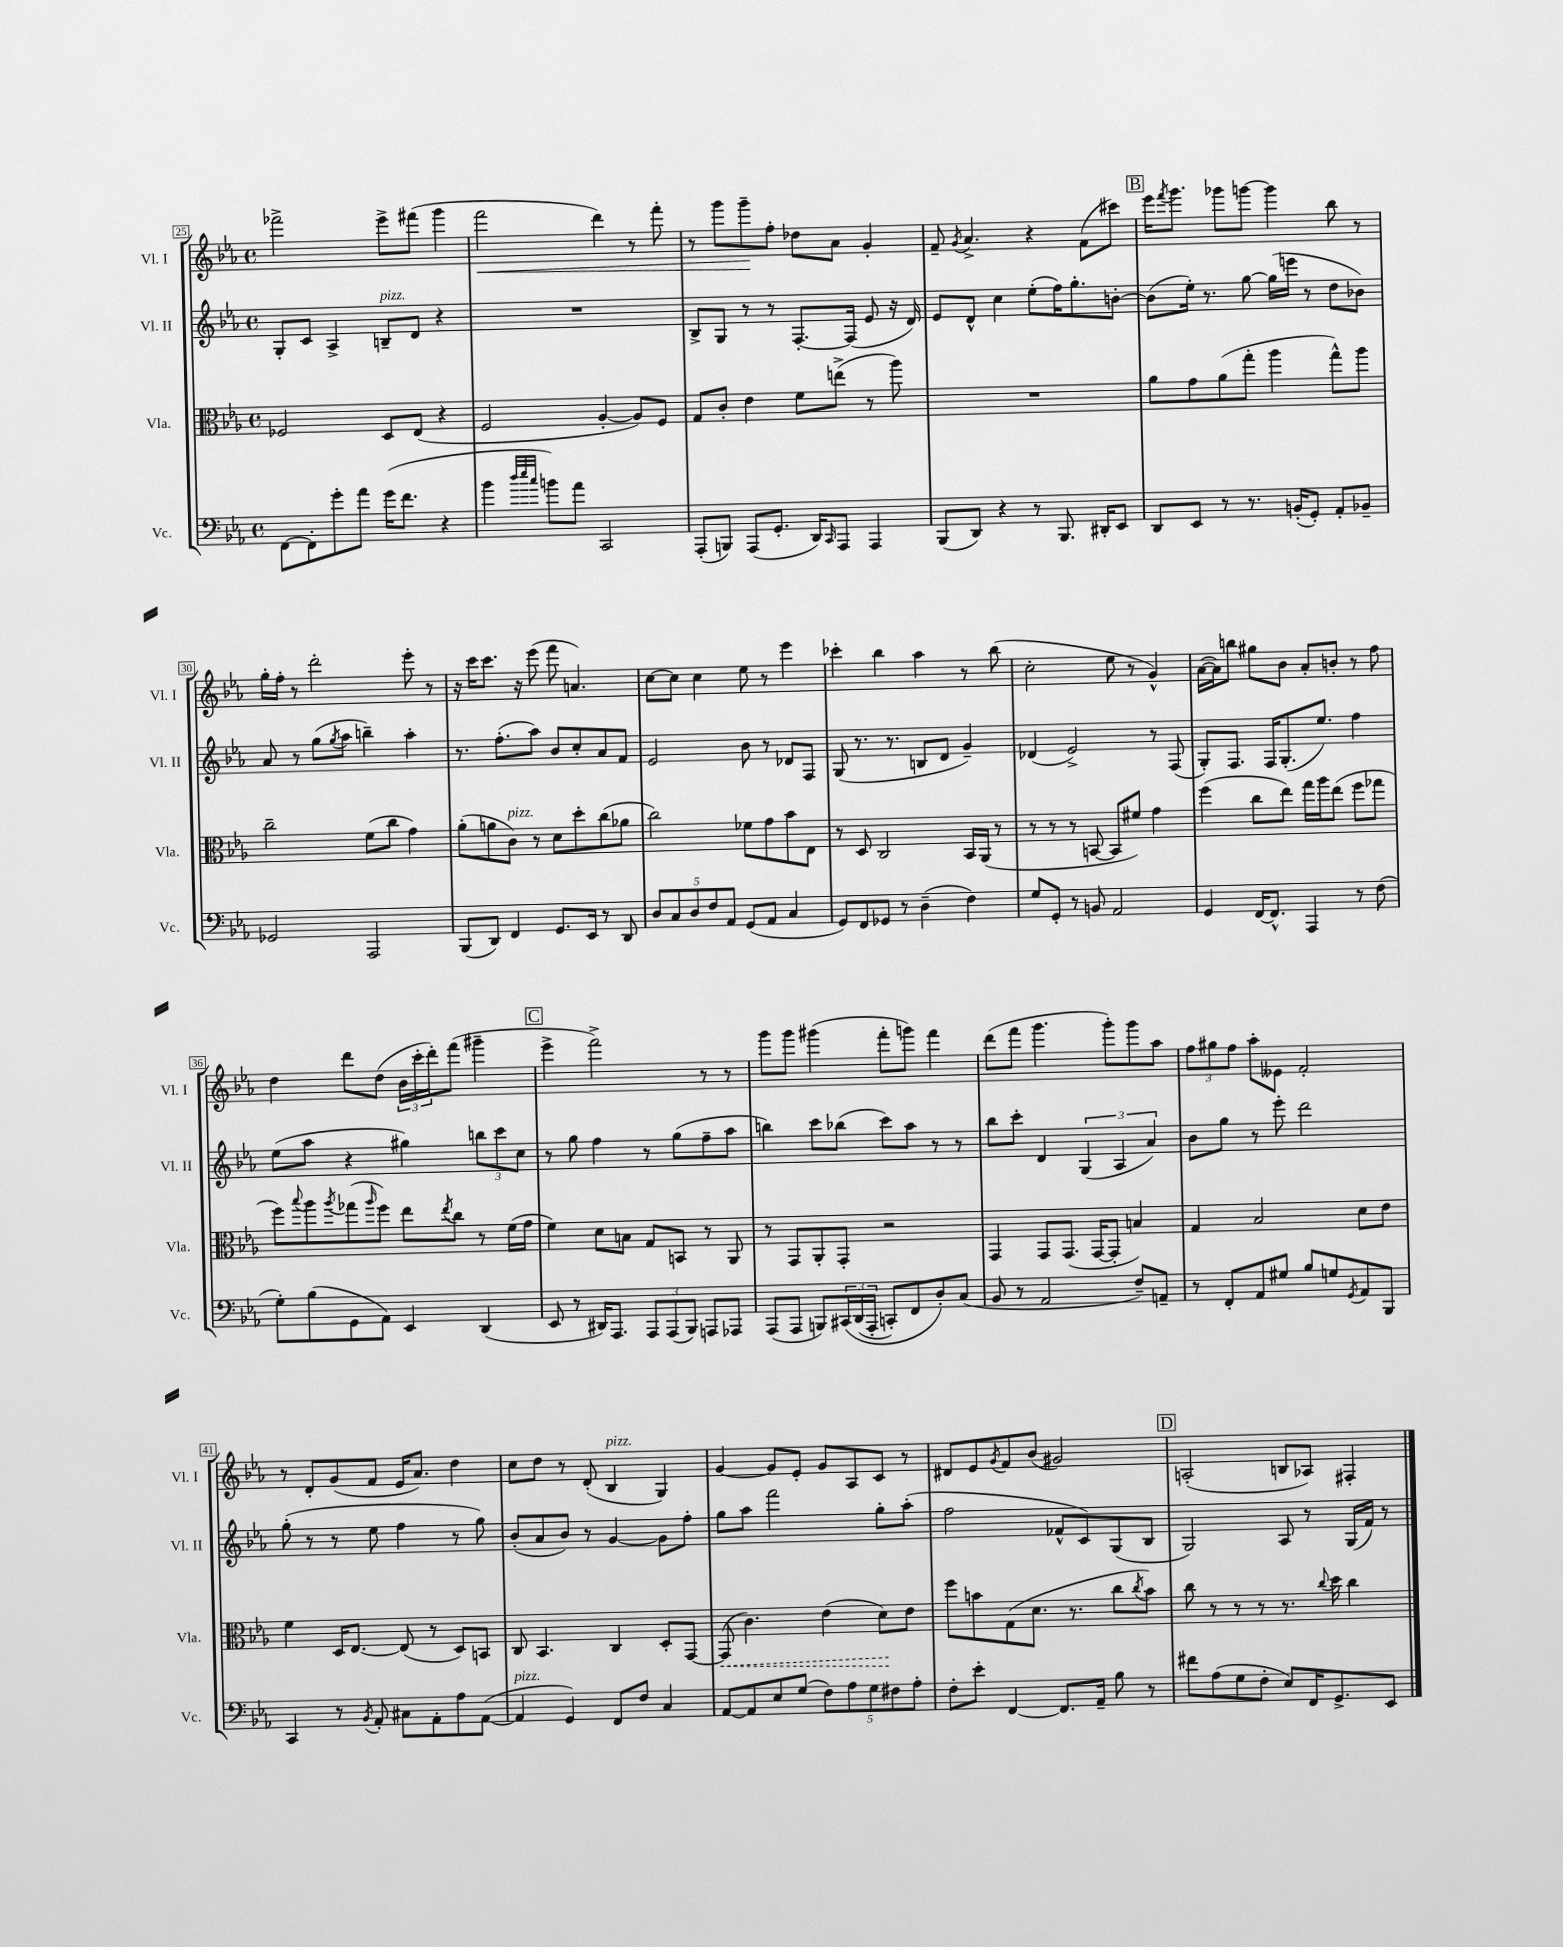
<<
\new StaffGroup <<
\new Staff = "s0" \with { instrumentName = "Vl. I" shortInstrumentName = "Vl. I" } {
    \clef treble \key ees \major \defaultTimeSignature \time 4/4
    fes'''2-> ees'''8-> fis'''8( g'''4 |
    f'''2\< d'''4) r8 f'''8-. |
    r8 g'''8 g'''8--\! f''8-. des''8 aes'8 g'4-. |
    f'8-- \acciaccatura { g'8 } aes'4.-> r4 f'8( cis'''8) |
    \mark \markup { \box "B" } ees'''16 \acciaccatura { f'''8 } g'''8. ges'''8 g'''8~ g'''4 bes''8 r8 |
    g''16-. f''16-. r8 d'''2-. ees'''8-. r8 |
    r16 c'''16 c'''8. r16 ees'''8( f'''8 a'4.) |
    c''8~ c''8 c''4 ees''8 r8 ees'''4 |
    ces'''4-. bes''4 aes''4 r8 bes''8( |
    c''2-. ees''8 r8 g'4-^) |
    aes'16~( aes'16) b''8 gis''8 bes'8 aes'8-. b'8-. r8 f''8 |
    d''4 d'''8 d''8( \tuplet 3/2 { bes'16 c'''16-. d'''16-.) } f'''8( gis'''4-- |
    \mark \markup { \box "C" } ees'''4-> f'''2->) r8 r8 |
    g'''8 g'''8 gis'''4( f'''8-. g'''8) f'''4 |
    d'''8( f'''8 g'''4. g'''8-.) g'''8 aes''8 |
    \tuplet 3/2 { f''8 gis''8 f''8 } aes''8-. eeses'8 f'2-. |
    r8 d'8-. g'8( f'8 ees'16 aes'8.) d''4 |
    c''8 d''8 r8 d'8-.( bes4^\markup { \italic "pizz." } g4) |
    g'4~ g'8 ees'8-. g'8 aes8 c'8 r8 |
    dis'8 ees'8 \acciaccatura { g'8 } f'8 bes'8( gis'2) |
    \mark \markup { \box "D" } a2-.( b8 aes8) fis4-. \bar "|." |
}
\new Staff = "s1" \with { instrumentName = "Vl. II" shortInstrumentName = "Vl. II" } {
    \clef treble \key ees \major \defaultTimeSignature \time 4/4
    g8-. c'8 aes4-> b8--^\markup { \italic "pizz." } d'8 r4 |
    R1 |
    bes8-> g8 r8 r8 f8.~-. f16( ees'8 r16 d'16) |
    ees'8 d'8-^ c''4 ees''8-.( f''16) g''8.-. b'8~-. |
    \mark \markup { \box "B" } b'8( ees''16-.) r8. g''8~ g''16( e'''16 r8 d''8 bes'8) |
    aes'8 r8 g''8( \acciaccatura { g''8 } aes''8 b''4--) aes''4-. |
    r8. f''8.-.( aes''8) bes'8 c''8-. aes'8 f'8 |
    ees'2 bes'8 r8 des'8 f8 |
    g8( r8. r8. b8 d'8 g'4--) |
    des'4( ees'2->) r8 f8( |
    g8-.) f8. f16 g8.-.( ees''8.) f''4 |
    ees''8( aes''8 r4 gis''4) \tuplet 3/2 { b''8 c'''8 c''8 } |
    \mark \markup { \box "C" } r8 g''8 f''4 r8 g''8( f''8-- aes''8 |
    b''4) c'''8 bes''8( c'''8) aes''8 r8 r8 |
    bes''8 c'''8-. d'4 \tuplet 3/2 { g4( aes4 aes'4) } |
    bes'8 g''8 r8 ees'''8-. d'''2 |
    g''8-.( r8 r8 ees''8 f''4 r8 g''8) |
    bes'8-.( aes'8 bes'8) r8 g'4~ g'8 f''8-. |
    g''8 aes''8 f'''2 g''8-. aes''8-.( |
    f''2 fes'8-^ c'8) g8( bes8 |
    \mark \markup { \box "D" } g2) aes8 r8 g16( f'16) r8 \bar "|." |
}
\new Staff = "s2" \with { instrumentName = "Vla." shortInstrumentName = "Vla." } {
    \clef alto \key ees \major \defaultTimeSignature \time 4/4
    fes2 d8 ees8( r4 |
    f2 aes4~-. aes8) f8 |
    g8 c'8-. ees'4 f'8 e''8->( r8 aes''8) |
    R1 |
    \mark \markup { \box "B" } aes'8 g'8 aes'8( g''8-. aes''4 g''8-^) aes''8 |
    c''2-- f'8( c''8 g'4) |
    aes'8-.( a'8 c'8^\markup { \italic "pizz." }) r8 d'8 d''8-. c''8( aes'8 |
    c''2) fes'8 g'8 bes'8 ees8 |
    r8 d8 c2 bes,16 aes,16( r8 |
    r8 r8 r8 b,8~ b,8 fis'8) g'4 |
    f''4( c''8 ees''8) g''16 aes''16 ees''8( f''8 ges''8 |
    f''8) \appoggiatura { bes''8 } aes''8 \acciaccatura { aes''8 } ges''8( \grace { aes''16 } f''8) ees''8 \acciaccatura { ees''8 } c''8 r8 f'16( g'16 |
    \mark \markup { \box "C" } f'4) d'8 b8 g8 b,8 r8 aes,8 |
    r8 g,8 aes,8-. g,8-. r2 |
    g,4 g,8 g,8.( g,16~ g,8-. b4) |
    g4 bes2 d'8 ees'8 |
    f'4 d16 ees8.~ ees8( r8 d8) b,8 |
    c8 bes,4. c4 d8-. g,8~ |
    \once \override Hairpin.style = #'dashed-line g,8\<( c'4.) ees'4( d'8\!) ees'8 |
    f''8 b'8 g8( d'8. r8. c''8 \acciaccatura { c''8 } b'8) |
    \mark \markup { \box "D" } c''8 r8 r8 r8 r8. \appoggiatura { c''8 } d''16 c''4 \bar "|." |
}
\new Staff = "s3" \with { instrumentName = "Vc." shortInstrumentName = "Vc." } {
    \clef bass \key ees \major \defaultTimeSignature \time 4/4
    f,8~ f,8-. g'8-. aes'8 g'16( f'8. r4 |
    bes'4 \grace { d''32 ees''32 c''32 } b'8) aes'8 c,2 |
    aes,,8-.( b,,8) aes,,8( g,8.-. d,16) \grace { c,16 } aes,,8 aes,,4 |
    bes,,8( d,8) r4 r8 bes,,8. dis,16-. ees,8 |
    \mark \markup { \box "B" } d,8 ees,8 r8 r8. b,16-.( g,8-.) aes,8-. bes,8-- |
    ges,2 aes,,2 |
    bes,,8( d,8) f,4 g,8. ees,16 r8 d,8 |
    \tuplet 5/4 { d8 c8 d8 f8 aes,8 } g,8( aes,8 c4 |
    g,8) f,8 ges,8 r8 d4--( f4) |
    g8 g,8-. r8 b,8 aes,2 |
    g,4 f,16~ f,8.-^ aes,,4 r8 f8( |
    g8-.) bes8( g,8 aes,8) ees,4 d,4( |
    \mark \markup { \box "C" } ees,8 r8 dis,16) aes,,8. \tuplet 3/2 { aes,,8 aes,,8( bes,,8) } a,,8 aes,,8 |
    aes,,8( aes,,8 b,,8) \tuplet 3/2 { cis,16\( d,16( aes,,16-. } c,8-.) f,8 d8-.\) c8( |
    bes,8 r8 aes,2 f8--) a,8-- |
    r8 f,8-. aes,8 gis8 bes8 g8 \acciaccatura { g,8 } aes,8 bes,,8 |
    c,4 r8 \acciaccatura { bes,8 } aes,8-. cis8 aes,8-. aes8 aes,8~( |
    aes,4^\markup { \italic "pizz." } g,4) f,8 f8 c4 |
    aes,8~ aes,8 ees8 g8( \tuplet 5/4 { f8) aes8 g8 fis8 aes8-. } |
    f8-. ees'8-. f,4~ f,8. aes,16-- bes8 r8 |
    \mark \markup { \box "D" } fis'8 aes8( g8 f8-. ees8) f,16 g,8.-> ees,8 \bar "|." |
}
>>
>>
\layout { \context { \Score currentBarNumber = #25 \override BarNumber.stencil = #(make-stencil-boxer 0.1 0.3 ly:text-interface::print) } }
